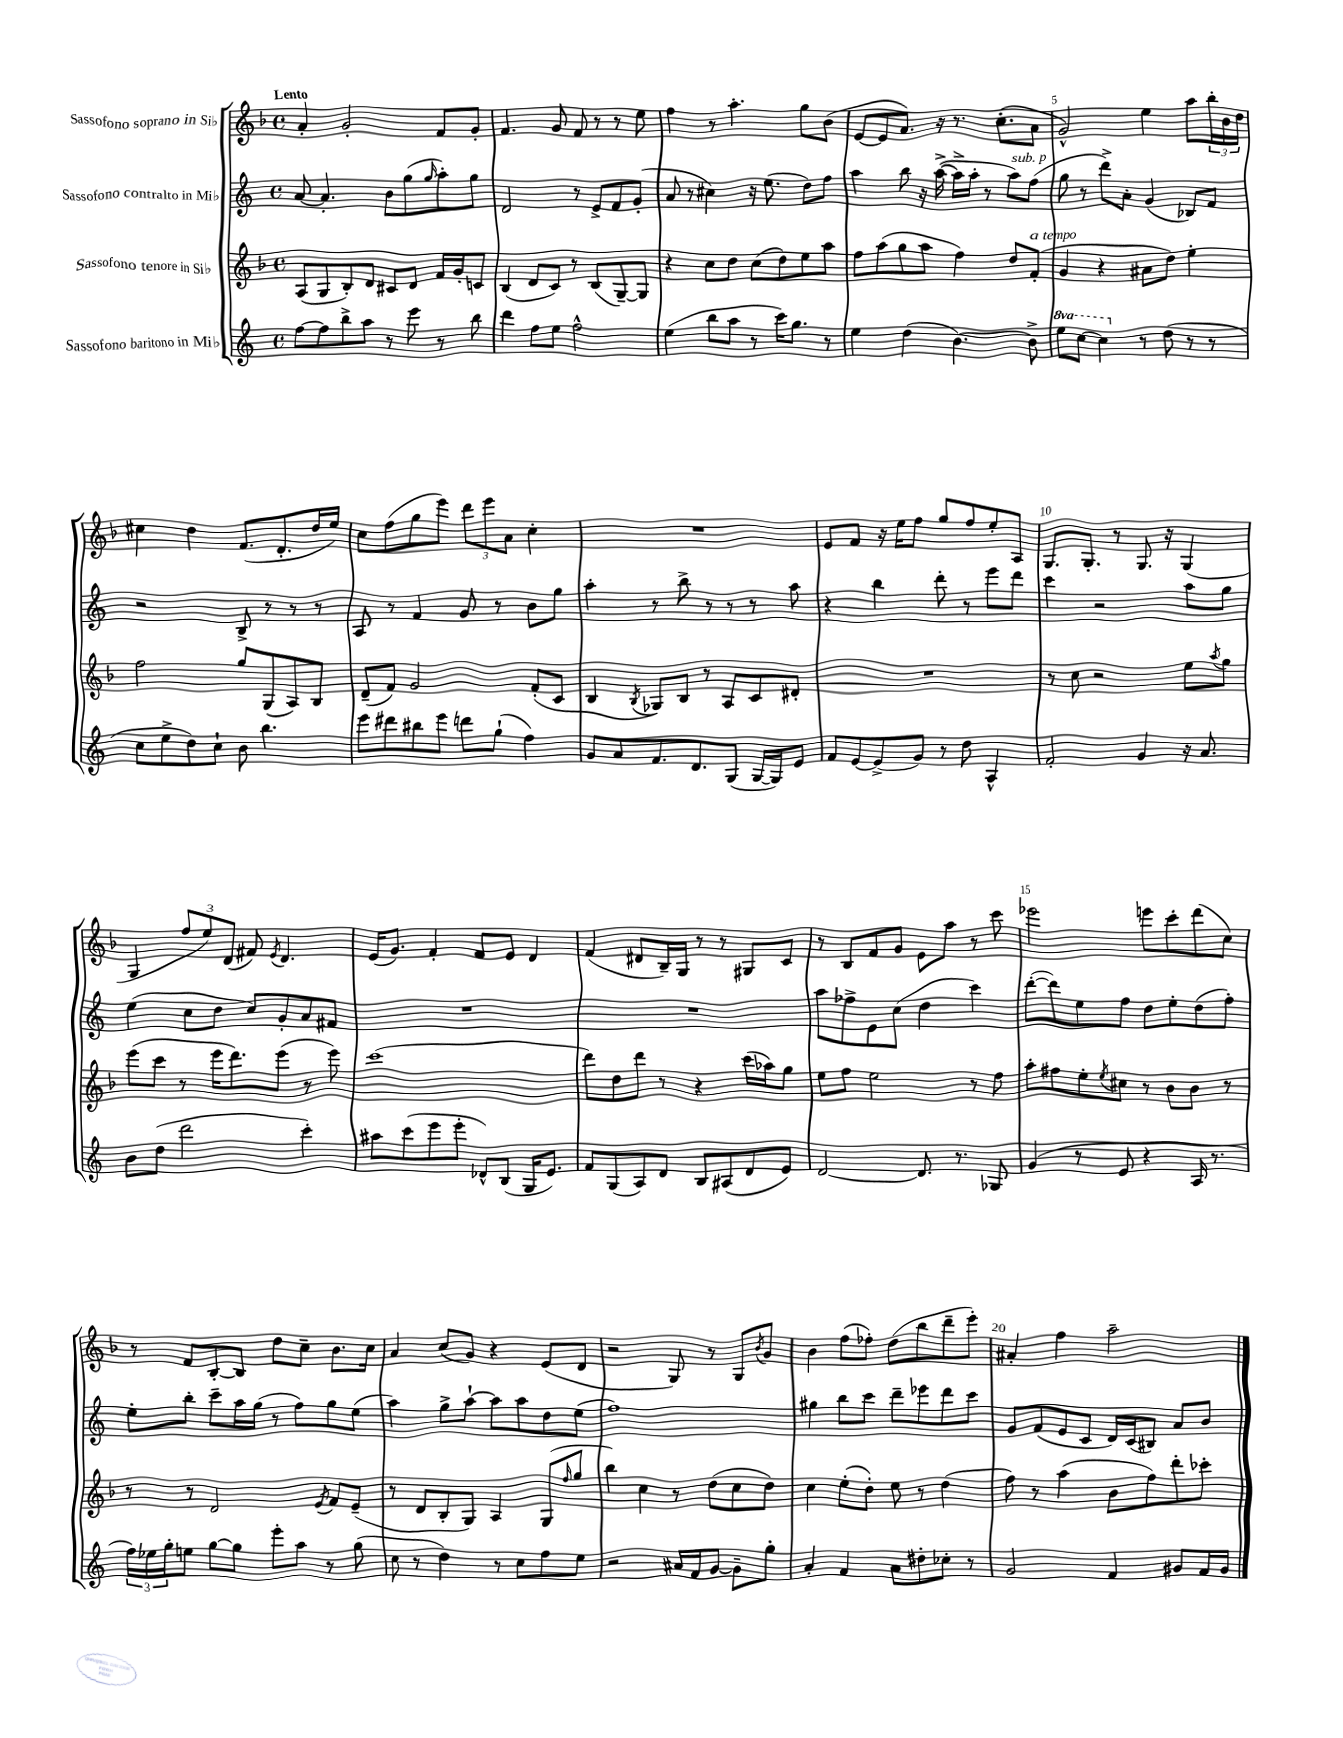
<<
\new StaffGroup <<
\new Staff = "s0" \with { instrumentName = "Sassofono soprano in Sib" } {
    \clef treble \key f \major \defaultTimeSignature \time 4/4 \tempo "Lento"
    a'4-. g'2-. f'8 g'8-. |
    f'4. g'8 f'8 r8 r8 e''8 |
    f''4 r8 a''4.-. g''8 bes'8( |
    e'8~ e'8 a'8.) r16 r8. c''8.-.( a'8 |
    g'2-^) e''4 a''8 \tuplet 3/2 { bes''16-. bes'16 d''16 } |
    cis''4 d''4 f'8.( d'8.-. d''16 e''16) |
    c''8 f''8( g''8 e'''8) \tuplet 3/2 { d'''8 e'''8 a'8 } c''4-. |
    R1 |
    e'8 f'8 r16 e''16 f''8 g''8 f''8 e''8-. a8 |
    g8. g8.-. r8 g8. r16 g4( |
    g4 \tuplet 3/2 { f''8 e''8) d'8( } fis'8) \acciaccatura { e'8 } d'4. |
    e'16( g'8.) f'4-. f'8 e'8 d'4 |
    f'4( dis'8 bes16--) g16 r8 r8 gis8 c'8 |
    r8 bes8 f'8 g'8 e'8 a''8 r8 c'''8 |
    ees'''2 e'''8 c'''8-. d'''8( c''8) |
    r8 f'8 bes8~-. bes8 d''8 c''8-- bes'8. c''16 |
    a'4 c''8( g'8) r4 e'8( d'8 |
    r2 g8) r8 g8 \acciaccatura { bes'8 } g'8 |
    bes'4 f''8( fes''8-.) d''8( bes''8 d'''8-- e'''8-.) |
    ais'4-. f''4 a''2-- \bar "|." |
}
\new Staff = "s1" \with { instrumentName = "Sassofono contralto in Mib" } {
    \clef treble \key c \major \defaultTimeSignature \time 4/4
    a'8~ a'4.-. b'8 g''8( \grace { g''16 } a''8-.) g''8 |
    d'2 r8 e'8-> f'8 g'8-.( |
    a'8 r8 cis''4) r16 e''8.( d''8) f''8 |
    a''4 b''8 r16 a''16~->( a''16-> a''16-. r8 a''8^\markup { \italic "sub. p" }) f''8( |
    g''8 r8 d'''8->) a'8-. g'4( bes8) f'8 |
    r2 b8-> r8 r8 r8 |
    a8 r8 f'4 g'8 r8 b'8 g''8 |
    a''4-. r8 b''8-> r8 r8 r8 a''8 |
    r4 b''4 d'''8-. r8 e'''8 d'''8 |
    c'''4 r2 a''8 g''8 |
    e''4( c''8 d''8 c''8) g'8-. a'8 fis'8 |
    R1 |
    R1 |
    a''8 fes''8-> e'8 c''8( d''4 c'''4) |
    d'''8~-.( d'''8) e''8 f''8 d''8 e''8-. d''8( f''8-.) |
    e''8-. b''8-. c'''8-- a''16 g''16( r8 f''8) g''8 e''8( |
    a''4) g''8-> a''8~-! a''8 a''8 d''8 e''8( |
    f''1) |
    gis''4 b''8 c'''8 d'''8-- ees'''8 d'''8 c'''8 |
    g'8 f'8( e'8 c'8 d'16) c'16( bis8) a'8 b'8 \bar "|." |
}
\new Staff = "s2" \with { instrumentName = "Sassofono tenore in Sib" } {
    \clef treble \key f \major \defaultTimeSignature \time 4/4
    a8( g8 bes8-.) d'8 cis'8 d'8 f'16 g'16-. c'8 |
    bes4( d'8 c'8) r8 bes8( g8~--) g8 |
    r4 c''8 d''8 c''8( d''8) e''8 a''8 |
    f''8 a''8( g''8 a''8 f''4) d''8 f'8-.^\markup { \italic "a tempo" }( |
    g'4 r4 ais'8 d''8) e''4-. |
    f''2 g''8 g8( a8) bes8 |
    d'8--( f'8) g'2 f'8-.( c'8 |
    bes4 \acciaccatura { bes8 } ges8) bes8 r8 a8 c'8 dis'8-. |
    R1 |
    r8 c''8 r2 e''8 \acciaccatura { a''8 } g''8 |
    e'''8( c'''8 r8 e'''16 d'''8.) e'''8( r8 e'''8) |
    c'''1( |
    d'''8) d''8 d'''8 r8 r4 c'''16( aes''16) g''8 |
    e''8 f''8 e''2 r8 f''8 |
    a''8-. fis''8 e''8-. \acciaccatura { e''8 } cis''8 r8 bes'8 bes'8 r8 |
    r8 r8 d'2 \acciaccatura { e'8 } f'8 e'8--( |
    r8 d'8 bes8-. g8) a4 g8( \grace { f''16 } g''8 |
    bes''4) c''4 r8 d''8( c''8 d''8) |
    c''4 e''8-.( d''8-.) e''8 r8 d''4( |
    f''8) r8 a''4( bes'8 f''8) d'''8-. ces'''8-. \bar "|." |
}
\new Staff = "s3" \with { instrumentName = "Sassofono baritono in Mib" } {
    \clef treble \key c \major \defaultTimeSignature \time 4/4 \set Staff.ottavationMarkups = #ottavation-simple-ordinals
    f''8~ f''8 b''8-> a''8 r8 e'''8 r8 b''8 |
    d'''4 f''8 e''8 f''2-^ |
    e''4( b''8 a''8 r8 c'''16) g''8. r8 |
    e''4 d''4( b'4.~) b'8-> |
    \ottava #1 e'''8 c'''8~ c'''4 \ottava #0 r8 d''8( r8 r8 |
    c''8 e''8-> d''8) c''8-! b'8 b''4. |
    e'''8 dis'''8 bis''8 e'''8 d'''8 g''8-!( f''4) |
    g'8 a'8 f'8. d'8. g8( g16~ g16) e'8 |
    f'8 e'8~ e'8->( g'8) r8 d''8 a4-^ |
    f'2-. g'4 r16 a'8. |
    b'8 d''8( d'''2 c'''4-.) |
    ais''8 c'''8( e'''8 e'''8-. des'8-^) b8( g16 e'8.) |
    f'8 g8( a8) d'8 b8 ais8( d'8 e'8) |
    d'2~ d'8. r8. ges8 |
    g'4( r8 e'8 r4 a16 r8. |
    \tuplet 3/2 { f''16) ees''16 g''16-. } e''8 g''8~ g''8 e'''8-. a''8 r8 g''8( |
    c''8 r8 d''4) r8 c''8 f''8 e''8 |
    r2 ais'16 f'16 g'8~ g'8-- g''8-. |
    a'4-. f'4 a'8 dis''8-. ces''8-. r8 |
    g'2 f'4 gis'8 f'16 gis'16 \bar "|." |
}
>>
>>
\layout { \context { \Score \override BarNumber.break-visibility = ##(#f #t #t) barNumberVisibility = #(every-nth-bar-number-visible 5) } }
